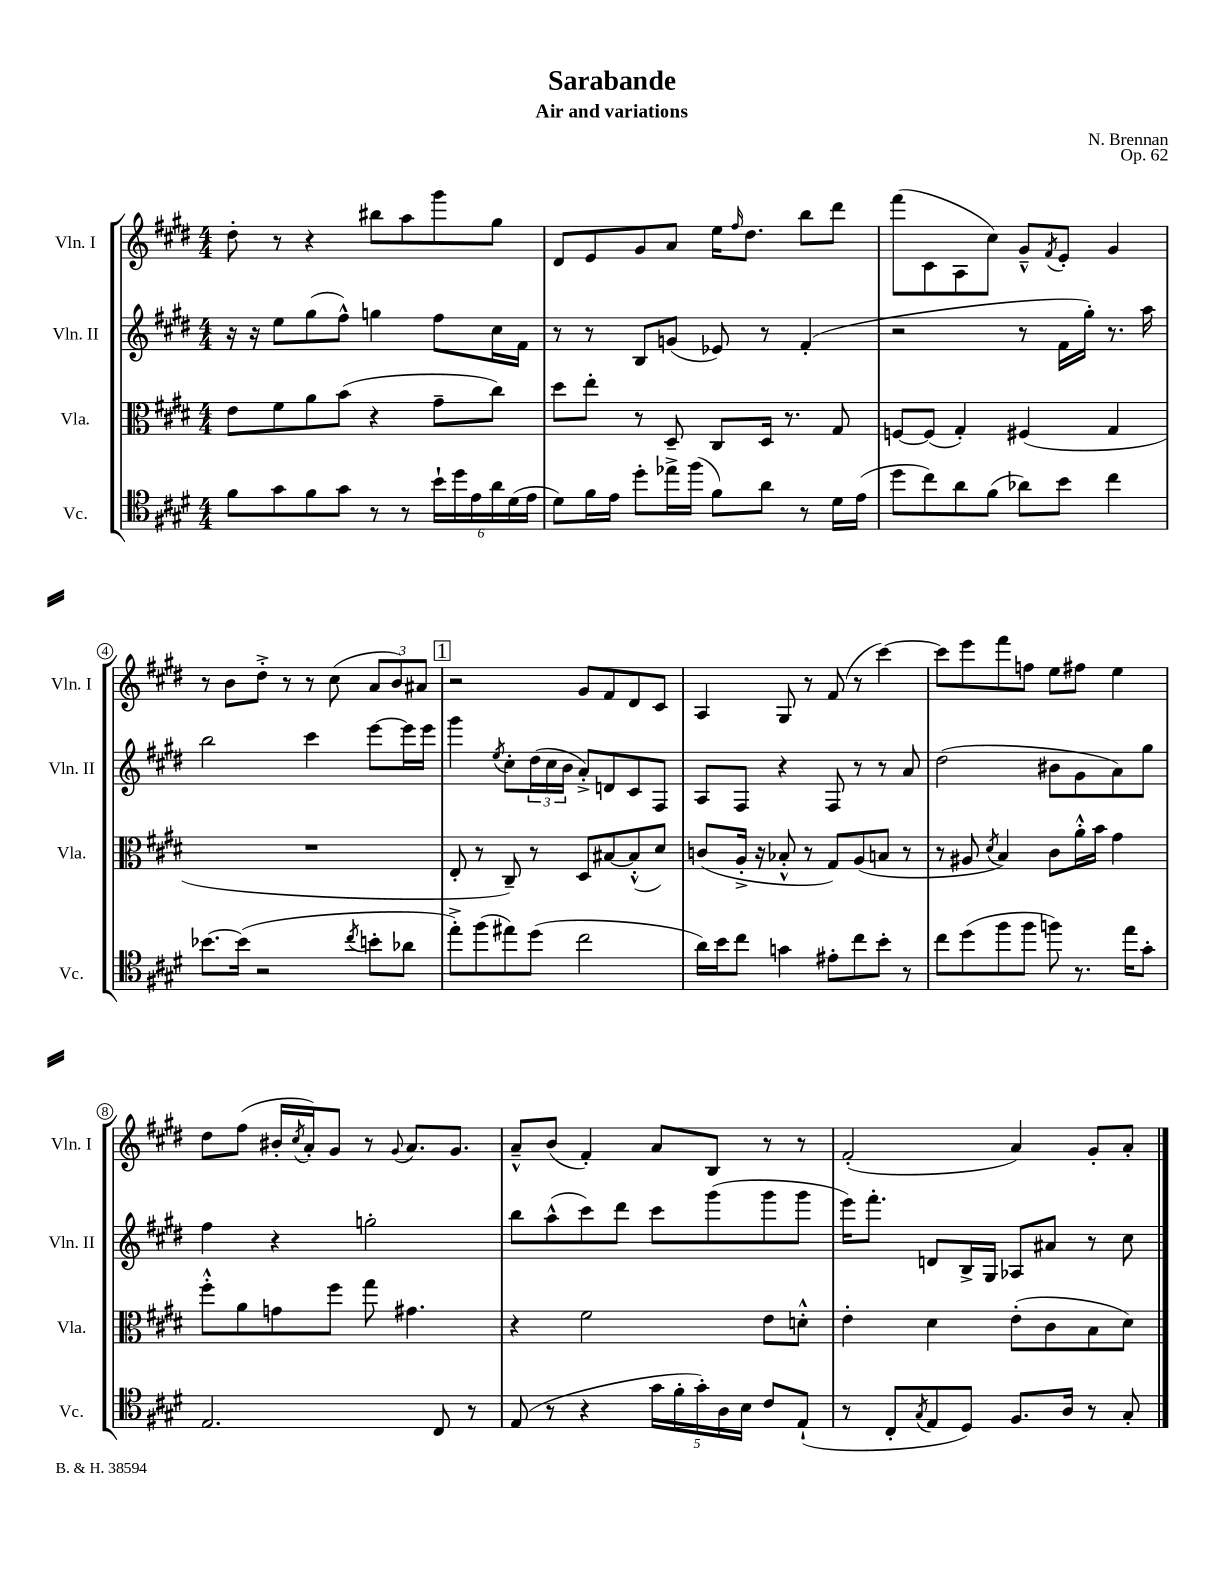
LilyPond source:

\header { title = "Sarabande" composer = "N. Brennan" subtitle = "Air and variations" opus = "Op. 62" }
<<
\new StaffGroup <<
\new Staff = "s0" \with { instrumentName = "Vln. I" shortInstrumentName = "Vln. I" } {
    \clef treble \key e \major \numericTimeSignature \time 4/4
    dis''8-. r8 r4 bis''8 a''8 gis'''8 gis''8 |
    dis'8 e'8 gis'8 a'8 e''16 \grace { fis''16 } dis''8. b''8 dis'''8 |
    fis'''8( cis'8 a8 cis''8) gis'8---^ \acciaccatura { fis'8 } e'8-. gis'4 |
    r8 b'8 dis''8-.-> r8 r8 cis''8( \tuplet 3/2 { a'8 b'8) ais'8 } |
    \mark \markup { \box "1" } r2 gis'8 fis'8 dis'8 cis'8 |
    a4 gis8 r8 fis'8( r8 cis'''4~) |
    cis'''8 e'''8 fis'''8 f''8 e''8 fis''8 e''4 |
    dis''8 fis''8( bis'16-. \acciaccatura { cis''8 } a'16-.) gis'8 r8 \appoggiatura { gis'8 } a'8. gis'8. |
    a'8---^ b'8( fis'4-.) a'8 b8 r8 r8 |
    fis'2-.( a'4) gis'8-. a'8-. \bar "|." |
}
\new Staff = "s1" \with { instrumentName = "Vln. II" shortInstrumentName = "Vln. II" } {
    \clef treble \key e \major \numericTimeSignature \time 4/4
    r16 r16 e''8 gis''8( fis''8-^) g''4 fis''8 cis''16 fis'16 |
    r8 r8 b8 g'8( ees'8) r8 fis'4-.( |
    r2 r8 fis'16 gis''16-.) r8. a''16 |
    b''2 cis'''4 e'''8~ e'''16 e'''16 |
    \mark \markup { \box "1" } gis'''4 \acciaccatura { e''8 } cis''8-. \tuplet 3/2 { dis''16( cis''16 b'16 } a'8-.->) d'8 cis'8 fis8 |
    a8 fis8 r4 fis8 r8 r8 a'8 |
    dis''2( bis'8 gis'8 a'8) gis''8 |
    fis''4 r4 g''2-. |
    b''8 a''8-^( cis'''8) dis'''8 cis'''8 gis'''8( gis'''8 gis'''8 |
    e'''16) fis'''8.-. d'8 b16-> gis16 aes8 ais'8 r8 cis''8 \bar "|." |
}
\new Staff = "s2" \with { instrumentName = "Vla." shortInstrumentName = "Vla." } {
    \clef alto \key e \major \numericTimeSignature \time 4/4
    e'8 fis'8 a'8 b'8( r4 gis'8-- cis''8) |
    dis''8 e''8-. r8 dis8-- cis8 dis16 r8. gis8 |
    f8~ f8( gis4-.) fis4( gis4 |
    R1 |
    \mark \markup { \box "1" } e8-. r8 cis8--) r8 dis8 bis8~ bis8-.-^( dis'8) |
    c'8( a16-.-> r16 bes8-.-^ r8 gis8) a8( b8 r8 |
    r8 ais8 \acciaccatura { dis'8 } b4) cis'8 a'16-.-^ b'16 gis'4 |
    fis''8-.-^ a'8 g'8 fis''8 gis''8 gis'4. |
    r4 fis'2 e'8 d'8-.-^ |
    e'4-. dis'4 e'8-.( cis'8 b8 dis'8) \bar "|." |
}
\new Staff = "s3" \with { instrumentName = "Vc." shortInstrumentName = "Vc." } {
    \clef tenor \key e \major \numericTimeSignature \time 4/4
    fis'8 gis'8 fis'8 gis'8 r8 r8 \tuplet 6/4 { b'16-! dis''16 e'16 a'16 dis'16( e'16 } |
    dis'8) fis'16 e'16 dis''8-. ees''16-> fis''16( fis'8) a'8 r8 dis'16 e'16( |
    dis''8 cis''8) a'8 fis'8( aes'8) b'8 cis''4 |
    bes'8.~ bes'16( r2 \acciaccatura { cis''8 } b'8-. aes'8 |
    \mark \markup { \box "1" } e''8-.->) fis''8( eis''8) dis''8( cis''2 |
    a'16) b'16 cis''8 g'4 eis'8-. cis''8 b'8-. r8 |
    cis''8 dis''8( fis''8 fis''8 f''8) r8. e''16 gis'8-. |
    e2. cis8 r8 |
    e8( r8 r4 \tuplet 5/4 { gis'16 fis'16-. gis'16-.) a16 b16 } cis'8 e8-!( |
    r8 cis8-. \acciaccatura { gis8 } e8 dis8) fis8. a16 r8 gis8-. \bar "|." |
}
>>
>>
\layout { \context { \Score \override BarNumber.stencil = #(make-stencil-circler 0.1 0.3 ly:text-interface::print) } }
